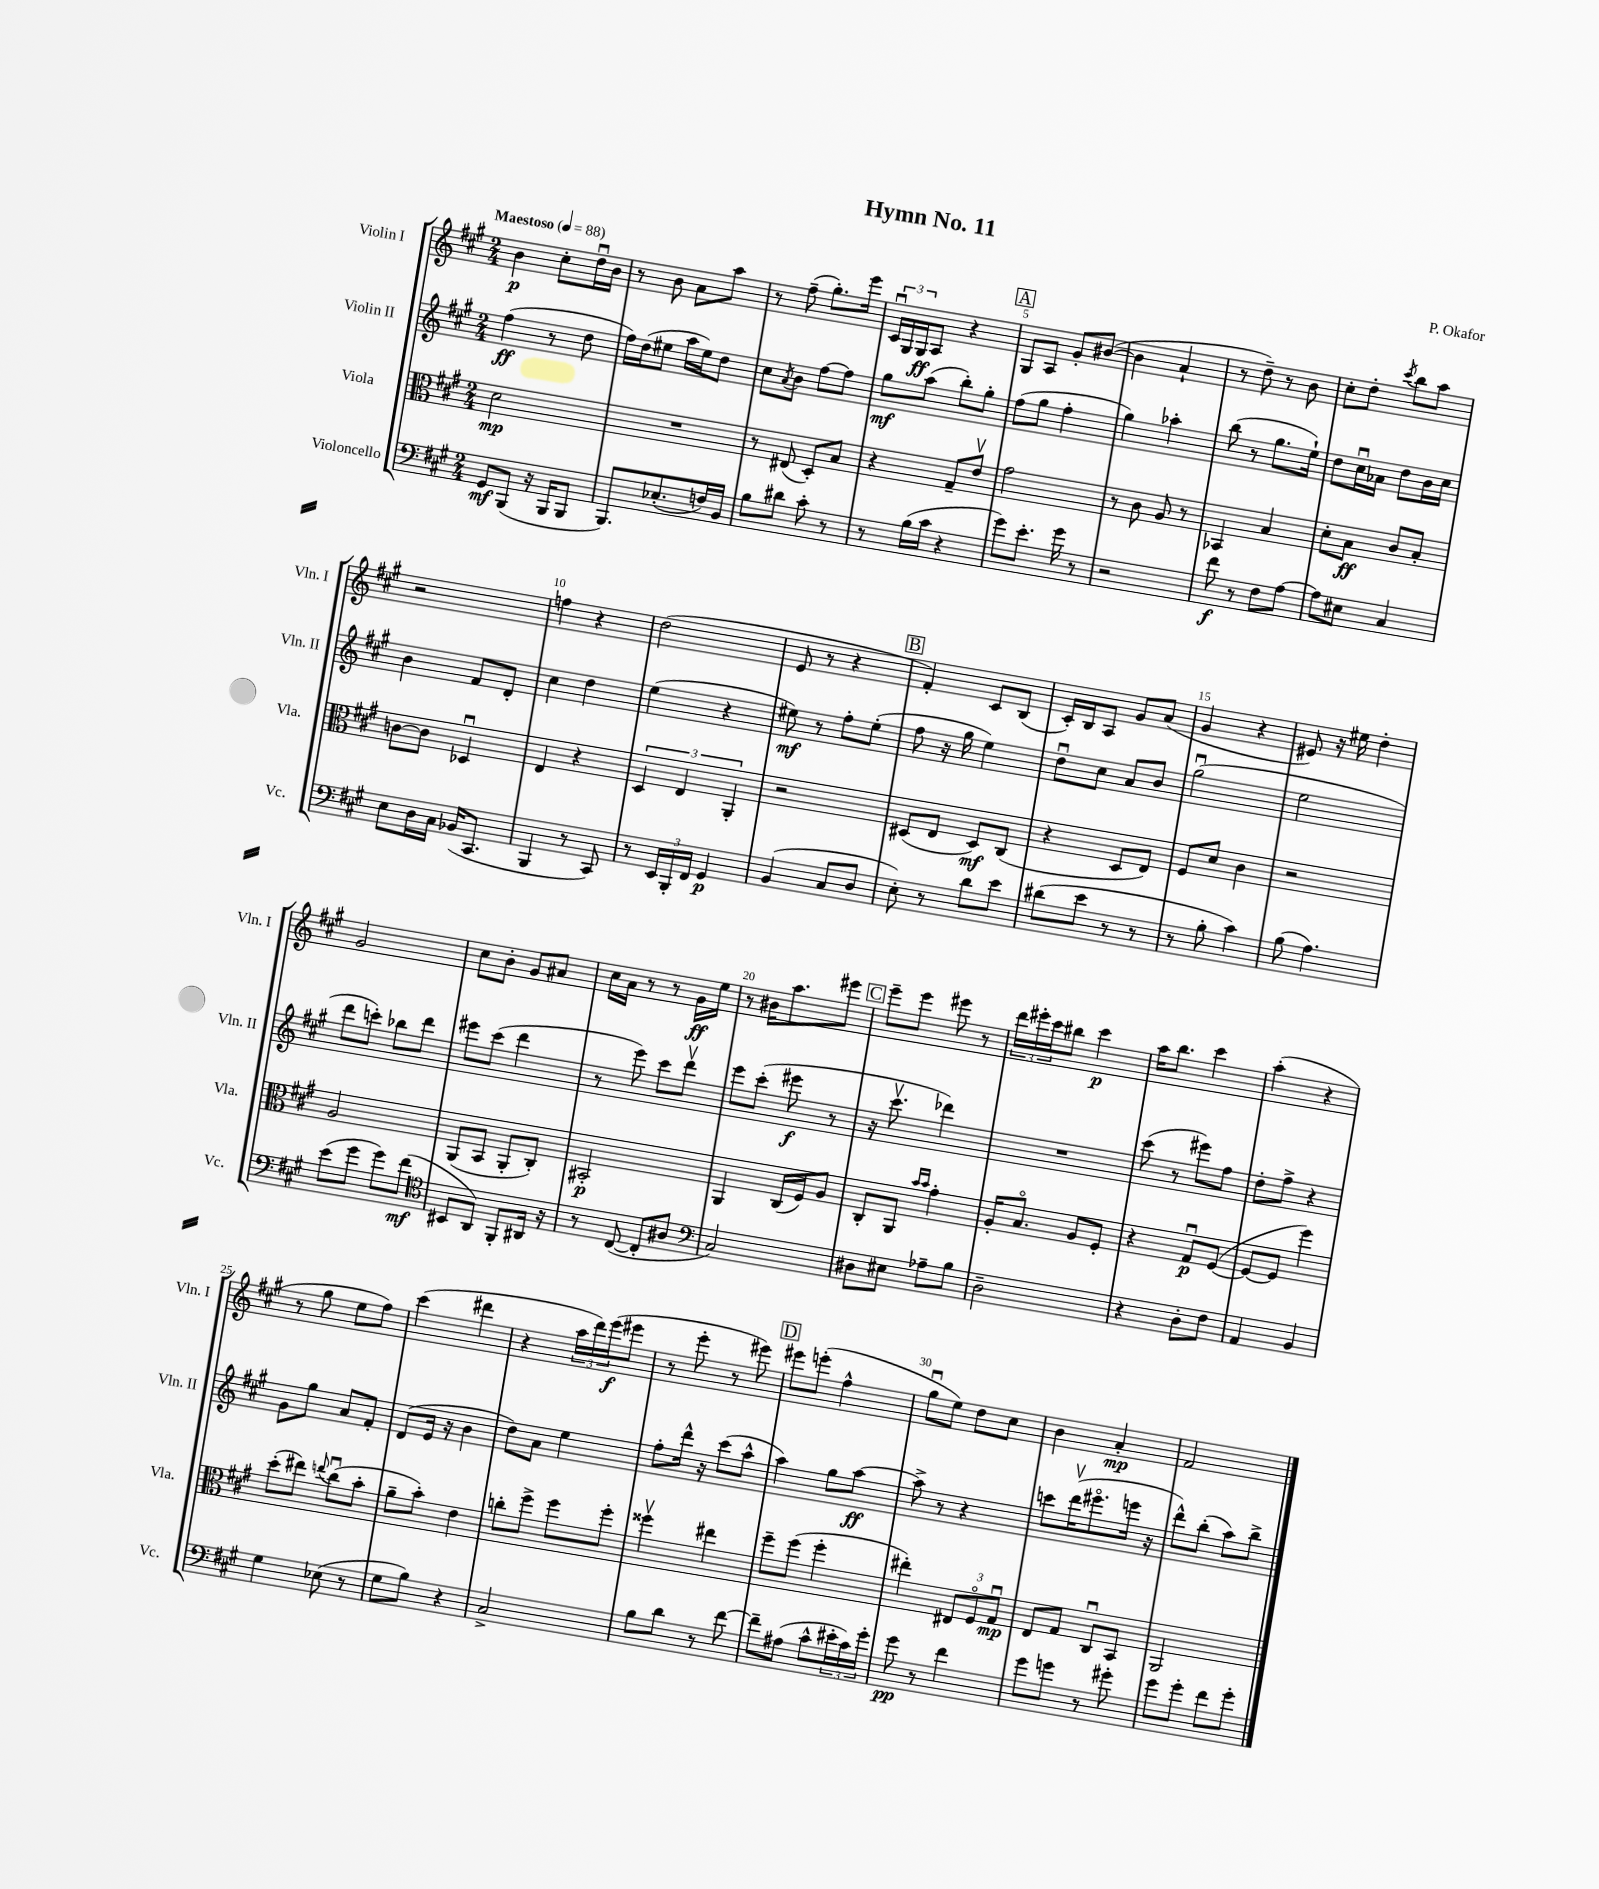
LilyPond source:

\header { title = "Hymn No. 11" composer = "P. Okafor" }
<<
\new StaffGroup <<
\new Staff = "s0" \with { instrumentName = "Violin I" shortInstrumentName = "Vln. I" } {
    \clef treble \key a \major \numericTimeSignature \time 2/4 \tempo "Maestoso" 4 = 88
    b'4\p cis''8-. d''16\downbow b'16 |
    r8 b'8 a'8 a''8 |
    r8 fis''8--( gis''8.-.) e'''16 |
    \tuplet 3/2 { cis'16\downbow gis16 gis16\ff } a8 r4 |
    \mark \markup { \box "A" } gis8 a8 gis'8-. bis'8~( |
    bis'4 a'4-! |
    r8 d''8--) r8 b'8 |
    cis''8-. d''8-. \acciaccatura { cis'''8 } b''8 a''8 |
    r2 |
    f''4 r4 |
    d''2( |
    e'8 r8 r4 |
    \mark \markup { \box "B" } fis'4-.) cis'8 b8( |
    cis'16-.) b16 a8 gis'8 a'8( |
    gis'4 r4 |
    eis'8) r16 eis''16 d''4-. |
    gis'2 |
    cis''8 b'8-. gis'8 ais'8 |
    cis''16 a'16 r8 r8 gis'16\ff e''16 |
    r8 bis'16 a''8. eis'''8 |
    \mark \markup { \box "C" } e'''8-- e'''8 eis'''8 r8 |
    \tuplet 3/2 { d'''16 eis'''16-. cis'''16 } bis''8 cis'''4\p |
    a''16 b''8. cis'''4 |
    a''4-.( r4 |
    r8 gis''8 e''8 fis''8) |
    cis'''4( dis'''4 |
    r4 \tuplet 3/2 { a''16 d'''16) e'''16\f( } eis'''8 |
    r8 e'''8-. r8 eis'''8) |
    \mark \markup { \box "D" } eis'''8 e'''8-.( fis''4-^ |
    gis''8\downbow e''8) d''8 cis''8 |
    b'4 a'4-.\mp |
    fis'2 \bar "|." |
}
\new Staff = "s1" \with { instrumentName = "Violin II" shortInstrumentName = "Vln. II" } {
    \clef treble \key a \major \numericTimeSignature \time 2/4
    fis''4\ff( r8 d''8 |
    fis''16) d''16( eis''8 a''16 eis''16) d''8 |
    cis''8 \acciaccatura { a'8 } b'8 fis''8~ fis''8 |
    gis''8\mf a''8( b''8-.) gis''8-. |
    \mark \markup { \box "A" } fis''8( gis''8 fis''4-. |
    gis''4) aes''4-. |
    b''8( r8 gis''8. e''16-!) |
    d''8 cis''16\downbow aes'16 d''8 b'16 cis''16 |
    b'4 fis'8 d'8-. |
    cis''4 d''4 |
    e''4( r4 |
    eis''8\mf) r8 fis''8-. eis''8-.( |
    \mark \markup { \box "B" } fis''8 r16 gis''16 e''4) |
    d''8\downbow cis''8 a'8 b'8 |
    gis''2\downbow( |
    e''2 |
    d'''8 c'''8-.) bes''8 d'''8 |
    eis'''8 cis'''8( d'''4 |
    r8 e'''8) cis'''8 d'''8\upbow |
    e'''8 cis'''8-.( eis'''8\f r8 |
    \mark \markup { \box "C" } r16 cis'''8.\upbow des'''4) |
    R2 |
    cis'''8( r8 eis'''8) fis''8 |
    d''8-. fis''8-> r4 |
    gis'8 gis''8 a'8 fis'8-. |
    d'8( e'16 r16 b'4 |
    d''8) a'8 e''4 |
    fis''8-. d'''16-^ r16 cis'''8( a''8-^ |
    \mark \markup { \box "D" } a''4) gis''8 a''8~\ff |
    a''8-> r8 r4 |
    c'''8 d'''16\upbow( eis'''8.\flageolet e'''16 r16 |
    d'''8-^) b''8-.( a''8) b''8-> \bar "|." |
}
\new Staff = "s2" \with { instrumentName = "Viola" shortInstrumentName = "Vla." } {
    \clef alto \key a \major \numericTimeSignature \time 2/4
    d'2\mp |
    R2 |
    r8 eis8( d8-.) b8 |
    r4 gis8-- e'8\upbow |
    \mark \markup { \box "A" } gis'2 |
    r8 cis'8 a8 r8 |
    bes,4 b4 |
    d'8-. b8\ff cis'8 b8-. |
    c'8~ c'8 des4\downbow |
    e4 r4 |
    \tuplet 3/2 { d4 e4 a,4-. } |
    r2 |
    \mark \markup { \box "B" } dis8( e8 dis8\mf) cis8( |
    r4 d8 e8) |
    fis8 d'8 cis'4 |
    r2 |
    a2 |
    a,8( b,8 a,8-. cis8-.) |
    bis,2-.\p |
    a,4 cis16( fis16) a8 |
    \mark \markup { \box "C" } cis8-. a,8 \grace { b'16 b'16 } gis'4-. |
    a16-. b8.\flageolet a8 fis8-. |
    r4 gis8\downbow\p fis8~( |
    fis8~ fis8 fis''4) |
    d''8-.( eis''8) \appoggiatura { e''8 } cis''8\downbow( b'8-. |
    a'8-- b'8-.) e'4 |
    c''8-. fis''8-> fis''8 fis''8-. |
    fisis''4\upbow eis''4 |
    \mark \markup { \box "D" } fis''8-- fis''8( fis''4-. |
    eis''4-.) \tuplet 3/2 { eis8 fis8\flageolet gis8\downbow\mp } |
    e8 gis8 cis8\downbow b,8 |
    a,2 \bar "|." |
}
\new Staff = "s3" \with { instrumentName = "Violoncello" shortInstrumentName = "Vc." } {
    \clef bass \key a \major \numericTimeSignature \time 2/4
    gis,8\mf b,,8( r16 b,,16 b,,8 |
    b,,8.) ees8.-.( f16) b,16 |
    b8 dis'8 cis'8-. r8 |
    r8 b16( cis'16 r4 |
    \mark \markup { \box "A" } gis'8) e'8.-. gis'16 r8 |
    r2 |
    fis'8\f r8 fis8 a8~ |
    a8 eis8 cis4 |
    e8 d16 cis16 bes,16( cis,8. |
    b,,4 r8 cis,8) |
    r8 \tuplet 3/2 { e,16 b,,16-. fis,16 } gis,4\p |
    b,4( cis8 d8 |
    \mark \markup { \box "B" } e8-.) r8 d'8 e'8 |
    dis'8( e'8 r8 r8 |
    r8 b8-. cis'4) |
    b8( a4.) |
    e'8( gis'8 gis'8) fis'8\mf( |
    \clef tenor bis,8 a,8) fis,8-. ais,16 r16 |
    r8 cis8~( cis8-. ais8 |
    \clef bass cis2) |
    \mark \markup { \box "C" } dis8 eis8 aes8-- b8 |
    d2-- |
    r4 d8-. fis8 |
    a,4 b,4 |
    gis4 ees8( r8 |
    gis8 b8) r4 |
    cis2-> |
    b8 d'8 r8 fis'8~ |
    \mark \markup { \box "D" } fis'8-- ais8( cis'8-^ \tuplet 3/2 { eis'16-. cis'16) gis'16-. } |
    gis'8\pp r8 fis'4 |
    gis'8 g'8 r8 gis'8-. |
    gis'8 gis'8-. fis'8 gis'8-. \bar "|." |
}
>>
>>
\layout { \context { \Score \override BarNumber.break-visibility = ##(#f #t #t) barNumberVisibility = #(every-nth-bar-number-visible 5) } }
